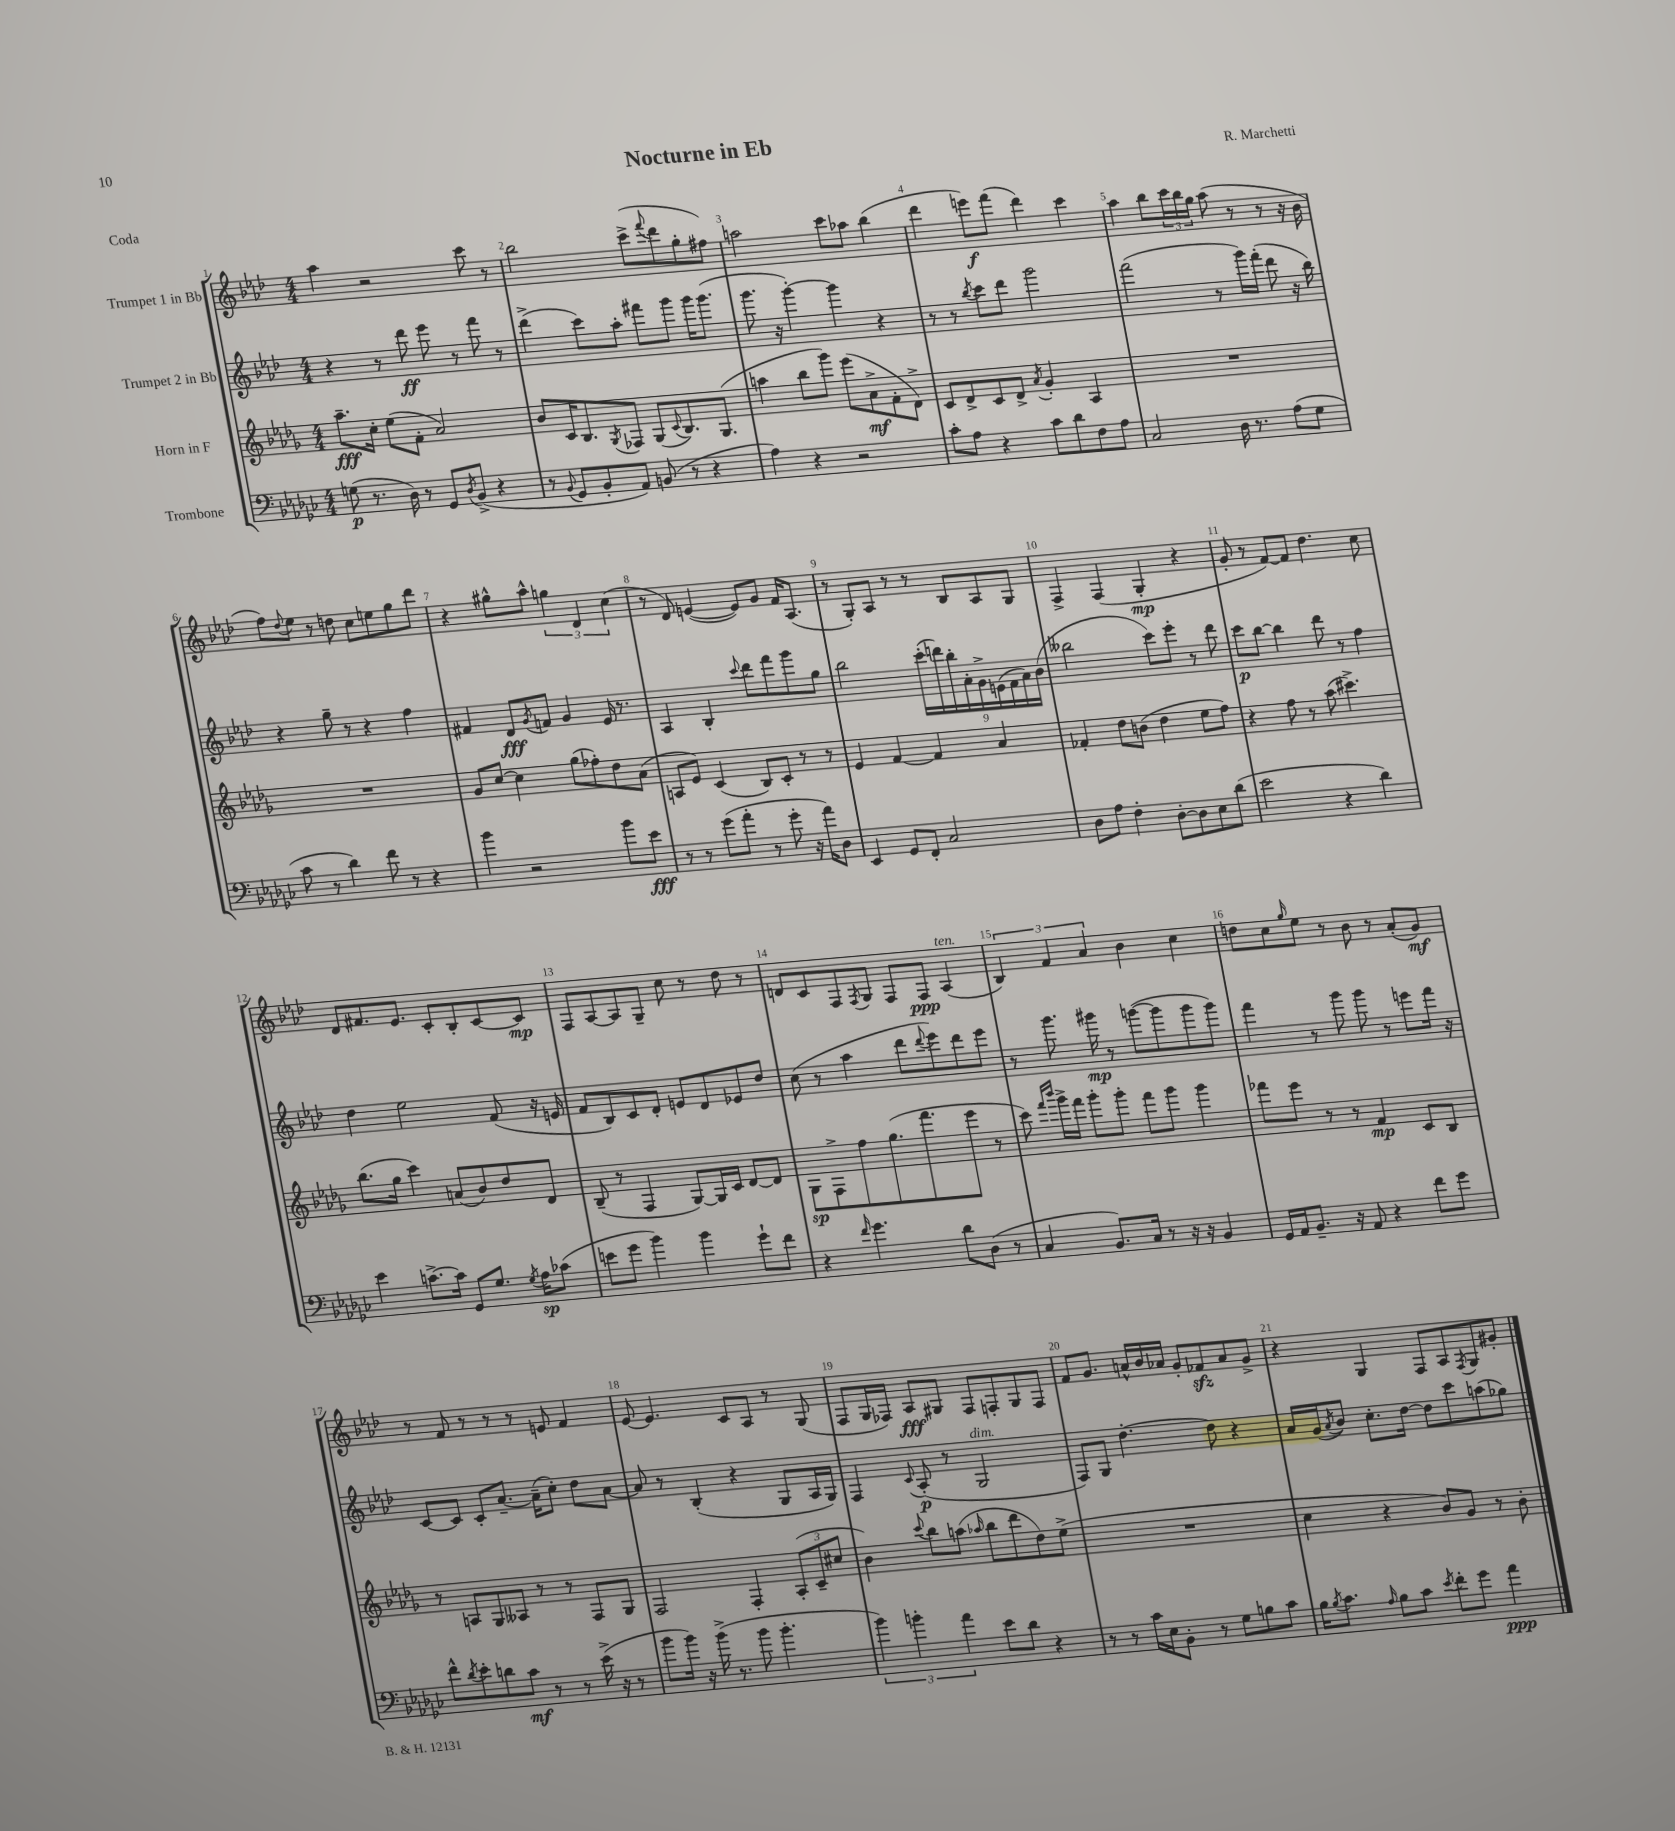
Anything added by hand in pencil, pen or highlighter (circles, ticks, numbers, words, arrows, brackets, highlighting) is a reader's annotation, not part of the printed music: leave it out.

**kern	**dynam	**kern	**dynam	**kern	**dynam	**kern	**dynam
*part4	*part4	*part3	*part3	*part2	*part2	*part1	*part1
*staff4	*staff4	*staff3	*staff3	*staff2	*staff2	*staff1	*staff1
*I"Trombone	*	*I"Horn in F	*	*I"Trumpet 2 in Bb	*	*I"Trumpet 1 in Bb	*
*clefF4	*	*clefG2	*	*clefG2	*	*clefG2	*
*k[b-e-a-d-g-c-]	*	*k[b-e-a-d-g-]	*	*k[b-e-a-d-]	*	*k[b-e-a-d-]	*
*M4/4	*	*M4/4	*	*M4/4	*	*M4/4	*
=1	=1	=1	=1	=1	=1	=1	=1
(8Gn\	p	8.aa-~\L	fff	4r	.	4aa-\	.
8.r	.	.	.	.	.	.	.
.	.	16cc'\Jk	.	.	.	.	.
.	.	(8ee-\L	.	8r	.	2r	.
16D-\)	.	.	.	.	.	.	.
8r	.	8f'\J	.	8ddd-\	ff	.	.
8GG-/L	.	2a-/)	.	8eee-\	.	.	.
8qD-/	.	.	.	.	.	.	.
(8BB-^/J	.	.	.	8r	.	.	.
4r	.	.	.	8fff\	.	8ccc\	.
.	.	.	.	8r	.	8r	.
=2	=2	=2	=2	=2	=2	=2	=2
8r	.	8b-/L	.	(4ddd-^\	.	2bb-\	.
8qqBB-/	.	.	.	.	.	.	.
8GG-/L	.	16c/K	.	.	.	.	.
.	.	8.B-/	.	.	.	.	.
8BB-'/	.	.	.	8ccc\L)	.	.	.
.	.	8qG-/	.	.	.	.	.
8AA-/J)	.	8F-X/J	.	8aa-'\J	.	.	.
(8BBn/	.	(8G-/L	.	8fff#X\L	.	(8ccc^\L	.
.	.	8qqc/	.	.	.	8qqfff/	.
8r	.	8.B-/)	.	8ggg\J	.	8ddd-\	.
4r	.	.	.	16ggg\KL	.	8gg'\	.
.	.	(8.G-/J	.	(8.ggg\J	.	.	.
.	.	.	.	.	.	8ff#X\J)	.
=3	=3	=3	=3	=3	=3	=3	=3
4A-\)	.	4aan\	.	8.ggg\	.	2aan\	.
.	.	.	.	16r	.	.	.
4r	.	8bb-\L	.	[4ggg'\)	.	.	.
.	.	8ggg-\J)	.	.	.	.	.
2r	.	(8eee-\L	.	4ggg\]	.	8ccc\L	.
.	.	8a-^\	mf	.	.	8aa-X\J	.
.	.	8f'\	.	4r	.	(4bb-\	.
.	.	8d-^\J)	.	.	.	.	.
=4	=4	=4	=4	=4	=4	=4	=4
8c-'\L	.	8c/L	.	8r	.	4ddd-\	.
8A-\J	.	8d-^/	.	8r	.	.	.
.	.	.	.	8qbb-/	.	.	.
4r	.	8c/	.	8ccc\L	.	8eeen\L)	f
.	.	8d-^/J	.	8ddd-\J	.	(8fff\J	.
.	.	8qa-/	.	.	.	.	.
8c-\L	.	4g-'/	.	2ggg\	.	4ddd-\)	.
8d-\	.	.	.	.	.	.	.
8F\	.	4A-/	.	.	.	4ccc\	.
8A-\J	.	.	.	.	.	.	.
=5	=5	=5	=5	=5	=5	=5	=5
2C-/	.	1r	.	(2fff\	.	4aa-\	.
.	.	.	.	.	.	8bb-\L	.
.	.	.	.	.	.	24ccc\L	.
.	.	.	.	.	.	24bb-\	.
.	.	.	.	.	.	24gg\JJ	.
16D-\	.	.	.	8r	.	(8aa-\	.
8.r	.	.	.	.	.	.	.
.	.	.	.	16ggg\LL)	.	8r	.
.	.	.	.	(16fff'\JJ	.	.	.
(8A-\L	.	.	.	8ddd-\	.	8r	.
8G-\J	.	.	.	16r	.	16r	.
.	.	.	.	16bb-\)	.	16b-\	.
!!LO:LB:g=z
=6	=6	=6	=6	=6	=6	=6	=6
8c-\	.	1r	.	4r	.	8ff\L)	.
.	.	.	.	.	.	8qqdd-/	.
8r	.	.	.	.	.	8ee-\J	.
4d-\)	.	.	.	8gg~\	.	8r	.
.	.	.	.	8r	.	8ddn\	.
8f\	.	.	.	4r	.	8cc\L	.
8r	.	.	.	.	.	8een\	.
4r	.	.	.	4ff\	.	8gg\	.
.	.	.	.	.	.	8ddd-\J	.
=7	=7	=7	=7	=7	=7	=7	=7
4b-\	.	8g-/L	.	4f#X/	.	4r	.
.	.	[8cc/J	.	.	.	.	.
2r	.	4cc\]	.	8d-/L	fff	8gg#X^^\L	.
.	.	.	.	8qg/	.	.	.
.	.	.	.	8fn/J	.	8aa-^^\J	.
.	.	(8gg-\L	.	4g/	.	6ggn\	.
.	.	8ff-X'\)	.	.	.	.	.
.	.	.	.	.	.	6d-/	.
8b-\L	.	8dd-\	.	16e-/	.	.	.
.	.	.	.	8.r	.	.	.
.	.	.	.	.	.	(6cc\	.
8e-\J	fff	(8a-\J	.	.	.	.	.
=8	=8	=8	=8	=8	=8	=8	=8
8r	.	8An/L	.	4A-/	.	8r	.
8r	.	8e-/J)	.	.	.	8d-/)	.
(8g-\L	.	(4c/	.	4B-'/	.	([4en/	.
8a-'\J	.	.	.	.	.	.	.
.	.	.	.	8qqccc/	.	.	.
8r	.	8B-/L)	.	8ddd-\L	.	8e/L])	.
8g-'\	.	8c'/J	.	8fff\	.	8g/J	.
16r	.	8r	.	8ggg\	.	16f/KL	.
16a-\KL)	.	.	.	.	.	(8.A-/J	.
8D-\J	.	8r	.	8gg\J	.	.	.
=9	=9	=9	=9	=9	=9	=9	=9
4EE-/	.	4e-/	.	2bb-\	.	8r	.
.	.	.	.	.	.	8G'/L)	.
8GG-/L	.	[4f/	.	.	.	8A-/J	.
8FF'/J	.	.	.	.	.	8r	.
2C-/	.	4f/]	.	(18ccc'\LL	.	8r	.
.	.	.	.	18dddn\)	.	.	.
.	.	.	.	18bb-'\	.	.	.
.	.	.	.	.	.	8B-/L	.
.	.	.	.	18a-'\	.	.	.
.	.	.	.	18g^\	.	.	.
.	.	4a-/	.	.	.	8A-/	.
.	.	.	.	(18en\	.	.	.
.	.	.	.	18f\	.	.	.
.	.	.	.	.	.	8G/J	.
.	.	.	.	18a-\)	.	.	.
.	.	.	.	(18b-\JJ	.	.	.
=10	=10	=10	=10	=10	=10	=10	=10
8D-\L	.	4f-X'/	.	2bb--X\	.	4F^/	.
8A-\J	.	.	.	.	.	.	.
4F'\	.	8dd-\L	.	.	.	(4F/	.
.	.	(8bn\J	.	.	.	.	.
[8D-'\L	.	4dd-\	.	8ccc\L)	.	4G'/	mp
8D-\]	.	.	.	8eee-'\J	.	.	.
8E-\	.	8ee-\L	.	8r	.	4r	.
(8d-\J	.	8ff\J)	.	8ddd-\	.	.	.
=11	=11	=11	=11	=11	=11	=11	=11
2e-\	.	4r	.	8ccc\L	p	8g'/	.
.	.	.	.	[8bb-\J	.	8r	.
.	.	8ff\	.	4bb-\]	.	[8f/L)	.
.	.	8r	.	.	.	8f/J]	.
4r	.	(8aa-\	.	8ddd-\	.	4.dd-\	.
.	.	4.ccc#X^\)	.	8r	.	.	.
4d-\)	.	.	.	4ff\	.	.	.
.	.	.	.	.	.	8cc\	.
!!LO:LB:g=z
=12	=12	=12	=12	=12	=12	=12	=12
4e-\	.	(8.bb-\L	.	4dd-\	.	8d-/L	.
.	.	.	.	.	.	8.f#X/	.
.	.	16gg-\Jk	.	.	.	.	.
[8.cn^\L	.	4ccc\)	.	2ee-\	.	.	.
.	.	.	.	.	.	8.e-/J	.
16c\Jk]	.	.	.	.	.	.	.
8GG-/L	.	(8an/L	.	.	.	8c'/L	.
8.G-/J	.	8b-/)	.	.	.	8B-'/	.
.	.	8dd-/	.	(8f/	.	[8c/	.
8qG-/	.	.	.	.	.	.	.
16A-\KL	sp	.	.	.	.	.	.
(8c-X\J	.	8d-/J	.	16r	.	8c/J]	mp
.	.	.	.	16en/	.	.	.
=13	=13	=13	=13	=13	=13	=13	=13
8en\L	.	(8B-~/	.	8f/L	.	8F/L	.
8g-\J	.	8r	.	8B-/)	.	[8A-/	.
4b-\)	.	4F/	.	8c/	.	8A-/]	.
.	.	.	.	8d-'/J	.	8G~/J	.
4b-\	.	[8G-/L)	.	8en/L	.	8cc\	.
.	.	16G-/L]	.	8d-/	.	8r	.
.	.	16c/JJ	.	.	.	.	.
8g-`\L	.	[8d-/L	.	8e-X/	.	8dd-\	.
8f\J	.	8d-/J]	.	8dd-/J	.	8r	.
=14	=14	=14	=14	=14	=14	=14	=14
4r	.	8G-\L	sp	(8cc\	.	8dn/L	.
.	.	8F^\	.	8r	.	8c/	.
16qqf/	.	.	.	.	.	.	.
4.g-\	.	8ff\	.	4aa-\	.	8F/	.
.	.	.	.	.	.	8qF/	.
.	.	(8.gg-\	.	.	.	8G/J	.
.	.	.	.	8ddd-\L	.	8F/L	.
.	.	8.fff\	.	.	.	.	.
.	.	.	.	8qqddd-/	.	.	.
8d-\L	.	.	.	8eee-\)	.	8F/J	ppp
!	!	!	!	!	!	!LO:TX:a:i:t=ten.	!
(8D-\J	.	8eee-\J	.	8ddd-\	.	(4A-/	.
8r	.	8r	.	8eee-\J	.	.	.
=15	=15	=15	=15	=15	=15	=15	=15
4C-/	.	8ccc\)	.	8r	.	6B-/)	.
.	.	16qqfff/LL	.	.	.	.	.
.	.	16qqbbb-/JJ	.	.	.	.	.
.	.	16ggg-^\LL	.	8.ggg\	.	.	.
.	.	.	.	.	.	6f/	.
.	.	16fff\JJ	.	.	.	.	.
8.BB-/L)	.	8ggg-'\L	.	.	.	.	.
.	.	.	.	16ggg#X\	mp	.	.
.	.	.	.	.	.	6a-/	.
.	.	8ggg-'\J	.	8r	.	.	.
16C-/Jk	.	.	.	.	.	.	.
8r	.	8fff\L	.	([8gggn\L	.	4b-\	.
16r	.	8ggg-\J	.	8ggg\]	.	.	.
16r	.	.	.	.	.	.	.
4BB-/	.	4ggg-\	.	8ggg\	.	4cc\	.
.	.	.	.	8ggg\J)	.	.	.
=16	=16	=16	=16	=16	=16	=16	=16
16GG-/LL	.	8fff-X\L	.	4fff\	.	8ddn\L	.
16AA-/J	.	.	.	.	.	.	.
8.BB-~/J	.	8eee-\J	.	.	.	8cc\	.
.	.	.	.	.	.	16qqgg/	.
.	.	8r	.	8r	.	8ee-\J	.
16r	.	.	.	.	.	.	.
8AA-/	.	8r	.	8ggg\	.	8r	.
4r	.	4f/	mp	8ggg\	.	8b-\	.
.	.	.	.	8r	.	8r	.
8f\L	.	8c/L	.	8eeen\L	.	(8a-'/L	.
8g-\J	.	8B-/J	.	16fff\Jk	.	8g/J)	mf
.	.	.	.	16r	.	.	.
!!LO:LB:g=z
=17	=17	=17	=17	=17	=17	=17	=17
8f^^\L	.	8r	.	[8c/L	.	8r	.
8qd-/	.	.	.	.	.	.	.
8e-'\	.	8An/L	.	8c/J]	.	8f/	.
8dn\	.	8G-/	.	8c'/L	.	8r	.
8c-\J	mf	8A--X/J	.	[8.a-~/J	.	8r	.
8r	.	8r	.	.	.	8r	.
.	.	.	.	(16a-~\KL]	.	.	.
8r	.	8r	.	8cc'\J)	.	8en/	.
(16e-^\	.	8F/L	.	8dd-\L	.	4f/	.
16r	.	.	.	.	.	.	.
8r	.	8G-/J	.	[8a-\J	.	.	.
=18	=18	=18	=18	=18	=18	=18	=18
8b-\L	.	2F/	.	8a-/]	.	[8e-/	.
16b-\Jk)	.	.	.	8r	.	4.e-/]	.
16r	.	.	.	.	.	.	.
(16b-^\	.	.	.	(4B-'/	.	.	.
8.r	.	.	.	.	.	.	.
8b-\	.	4F'/	.	4r	.	8c/L	.
4.b-'\	.	.	.	.	.	8A-/J	.
.	.	(12A-'/L	.	8G/L	.	8r	.
.	.	12c~/	.	.	.	.	.
.	.	.	.	16A-/L	.	(8G/	.
.	.	12cc#X/J	.	.	.	.	.
.	.	.	.	16G/JJ)	.	.	.
=19	=19	=19	=19	=19	=19	=19	=19
6b-\)	.	4b-\)	.	4F/	.	8F/L	.
.	.	.	.	.	.	16G/L	.
6bn'\	.	.	.	.	.	.	.
.	.	.	.	.	.	16F-X/JJ)	.
.	.	8qqccc/	.	8qqc/	.	.	.
.	.	8bb-\L	.	(8A-'/	p	8A-/L	fff
6a-\	.	.	.	.	.	.	.
.	.	(8aan\J	.	8r	.	8G#X/J	.
.	.	16qqaa-X/	.	.	.	.	.
!	!	!	!	!LO:TX:a:i:t=dim.	!	!	!
8e-\L	.	8bb-\L	.	2G/	.	8F-/L	.
8d-\J	.	8ddd-\	.	.	.	8Fn'/	.
4r	.	8dd-\)	.	.	.	8G#/	.
.	.	(8ee-^\J	.	.	.	8F/J	.
=20	=20	=20	=20	=20	=20	=20	=20
8r	.	1r	.	8F/L)	.	8f/L	.
8r	.	.	.	8G/J	.	8.g/J	.
16c-\LL	.	.	.	[4.dd-'\	.	.	.
16E-\J	.	.	.	.	.	16an^^/LL	.
8BB-'\J	.	.	.	.	.	16b-/	.
.	.	.	.	.	.	16a-X/JJ	.
8r	.	.	.	.	.	8g'/L	.
8G-\L	.	.	.	8dd-\]	.	8f-Xzz/	.
8Bn\	.	.	.	4r	.	8a-/	.
8c-\J	.	.	.	.	.	8g^/J	.
=21	=21	=21	=21	=21	=21	=21	=21
16B-\KL	.	4cc\	.	16a-/LL	.	4r	.
8qB-/	.	.	.	.	.	.	.
8.c-\J	.	.	.	(16g/J	.	.	.
.	.	.	.	8qa-/	.	.	.
.	.	.	.	8b-/J)	.	.	.
16qqA-/	.	.	.	.	.	.	.
8B-\L	.	4r	.	8.cc'\L	.	4G/	.
8c-\J	.	.	.	.	.	.	.
.	.	.	.	[16dd-\Jk	.	.	.
8qe-/	.	.	.	.	.	.	.
8f'\L	.	8b-/L)	.	8dd-\L]	.	8F/L	.
8g-\J	.	8g-/J	.	8ccc\	.	8A-/	.
.	.	.	.	.	.	8qF/	.
4a-\	ppp	8r	.	(8aan\	.	8G/	.
.	.	8b-'\	.	8gg-X\J)	.	8g#X'/J	.
==	==	==	==	==	==	==	==
*-	*-	*-	*-	*-	*-	*-	*-
